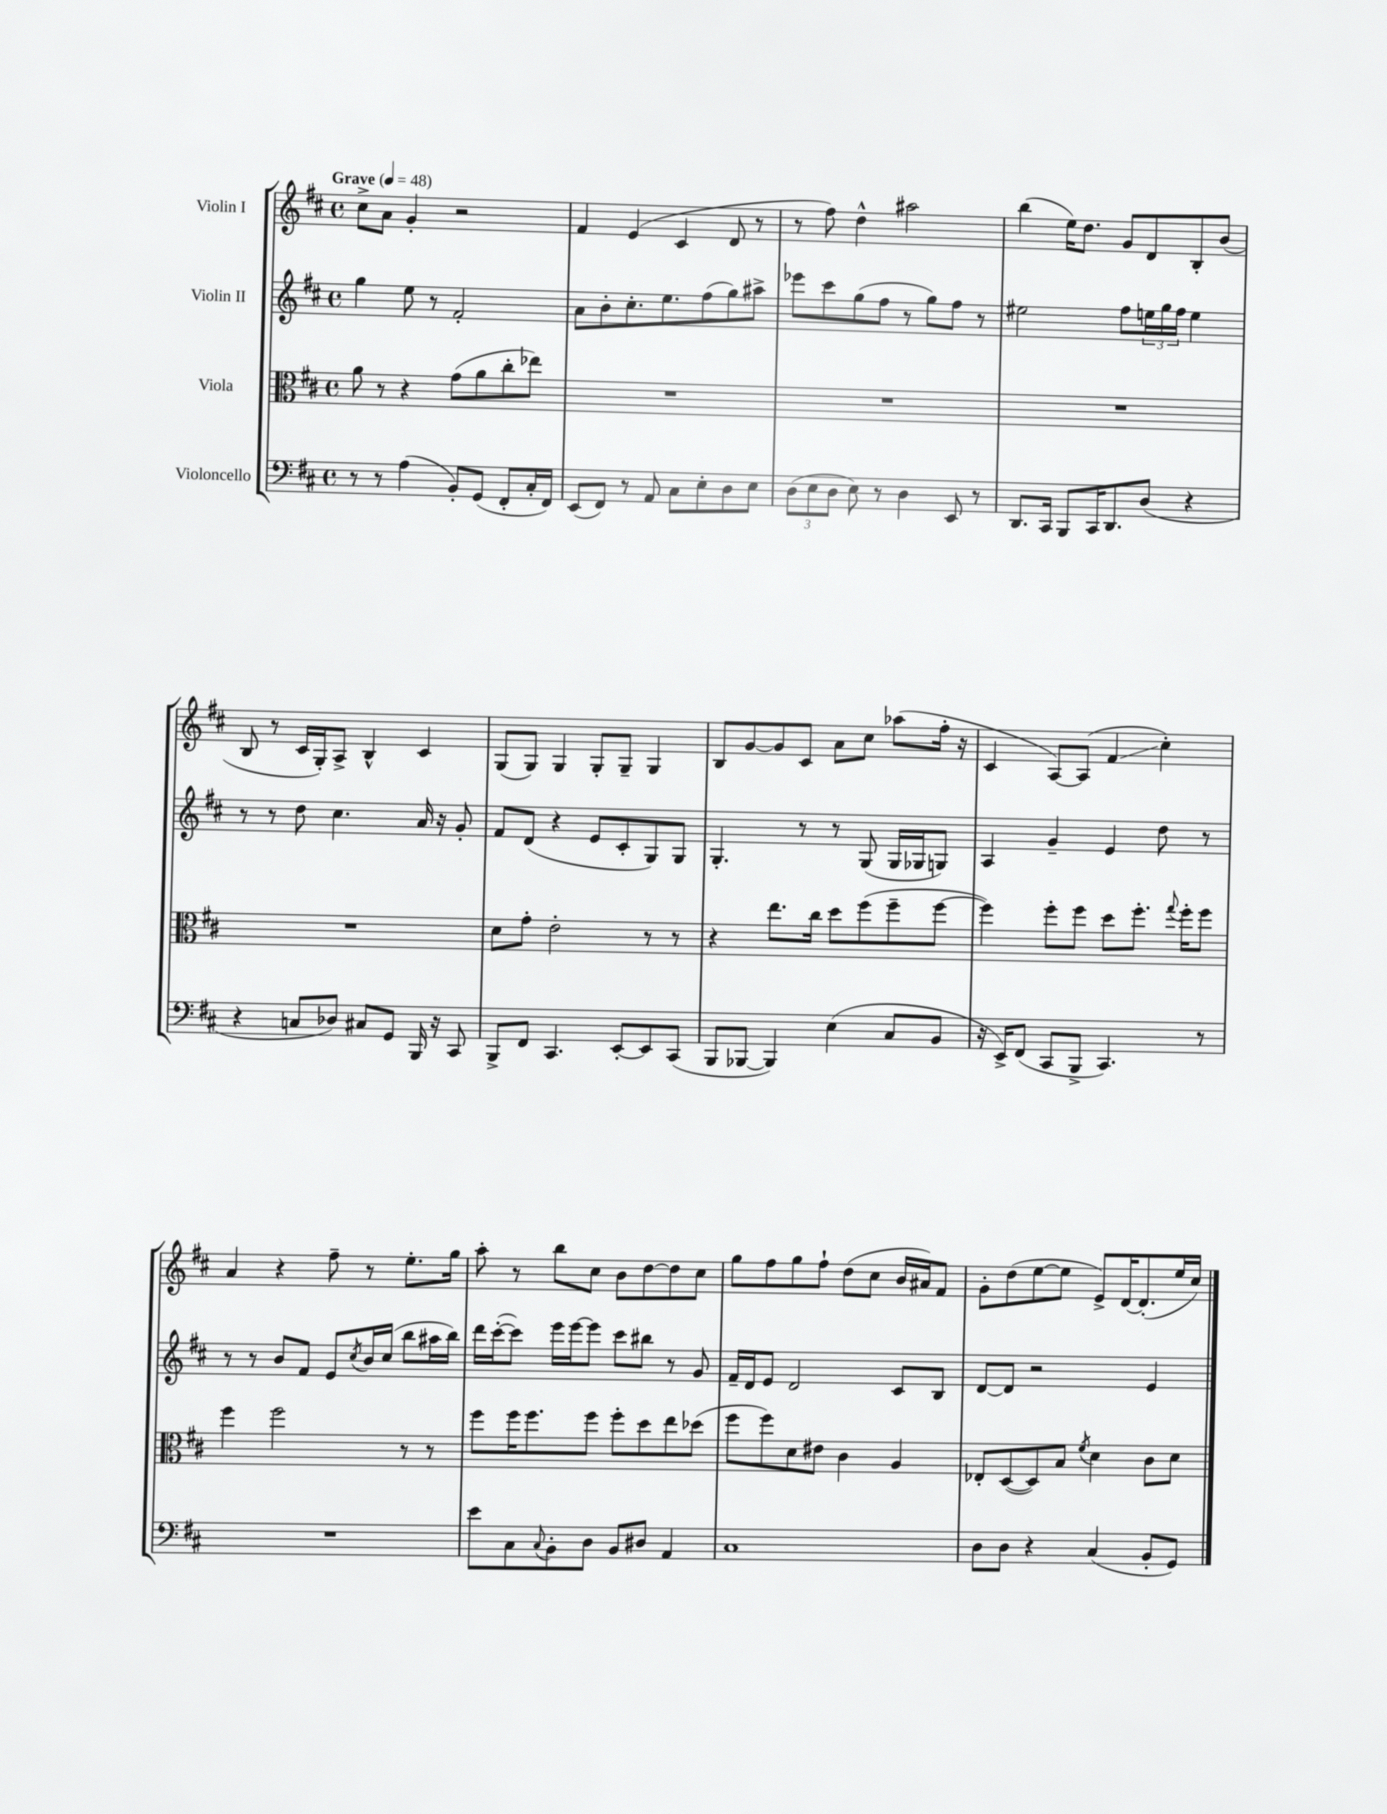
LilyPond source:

<<
\new StaffGroup <<
\new Staff = "s0" \with { instrumentName = "Violin I" } {
    \clef treble \key d \major \defaultTimeSignature \time 4/4 \tempo "Grave" 4 = 48
    cis''8-> a'8 g'4-. r2 |
    fis'4 e'4( cis'4 d'8 r8 |
    r8 fis''8) d''4-^ ais''2 |
    b''4( e''16) d''8. g'8 d'8 b8-. b'8( |
    b8 r8 cis'16 g16-.) a8-> b4-^ cis'4 |
    g8( g8) g4 g8-. g8-- g4 |
    b8 g'8~ g'8 cis'8 a'8 cis''8 aes''8( fis''16-. r16 |
    cis'4 a8~) a8( fis'4\glissando cis''4-.) |
    a'4 r4 fis''8-- r8 e''8.-. g''16 |
    a''8-. r8 b''8 cis''8 b'8 d''8~ d''8 cis''8 |
    g''8 fis''8 g''8 fis''8-! d''8( cis''8 b'16 ais'16) fis'8 |
    g'8-. d''8( e''8~ e''8 e'8->) d'16~ d'8.-.( e''16 cis''16) \bar "|." |
}
\new Staff = "s1" \with { instrumentName = "Violin II" } {
    \clef treble \key d \major \defaultTimeSignature \time 4/4
    g''4 e''8 r8 fis'2-. |
    a'8 b'8-. cis''8.-. e''8. fis''8( g''8) ais''8-> |
    ees'''8 cis'''8 g''8( fis''8 r8 g''8) fis''8 r8 |
    eis''2 fis''8 \tuplet 3/2 { e''16 g''16 fis''16 } e''4 |
    r8 r8 d''8 cis''4. a'16 r16 g'8-. |
    fis'8 d'8( r4 e'8 cis'8-. g8) g8 |
    g4.-. r8 r8 g8( g16 ges16 g8) |
    a4 g'4-- e'4 d''8 r8 |
    r8 r8 b'8 fis'8 e'8 \acciaccatura { cis''8 } b'16 cis''16( b''8 ais''16 b''16) |
    d'''16 cis'''16~-.( cis'''8) e'''16 e'''16~ e'''8 cis'''8 bis''8 r8 g'8 |
    fis'16-- d'16 e'8 d'2 cis'8 b8 |
    d'8~ d'8 r2 e'4 \bar "|." |
}
\new Staff = "s2" \with { instrumentName = "Viola" } {
    \clef alto \key d \major \defaultTimeSignature \time 4/4
    a'8 r8 r4 g'8( a'8 cis''8-. ees''8) |
    R1 |
    R1 |
    R1 |
    R1 |
    d'8 g'8-. e'2-. r8 r8 |
    r4 e''8. cis''16 d''8 fis''8( fis''8-- fis''8~ |
    fis''4) fis''8-. fis''8 d''8 fis''8.-. \appoggiatura { g''8 } fis''16-. fis''8 |
    fis''4 fis''2 r8 r8 |
    fis''8 fis''16 fis''8. fis''8 fis''8-. d''8 e''8 des''8( |
    fis''8 fis''8) d'8 eis'8 cis'4 a4 |
    ees8-. d8~( d8) b8 \acciaccatura { fis'8 } d'4 cis'8 d'8 \bar "|." |
}
\new Staff = "s3" \with { instrumentName = "Violoncello" } {
    \clef bass \key d \major \defaultTimeSignature \time 4/4
    r8 r8 a4( b,8-.) g,8( fis,8-. cis16-. fis,16) |
    e,8( fis,8) r8 a,8 cis8 e8-. d8 e8 |
    \tuplet 3/2 { d8( e8 d8 } e8) r8 d4 e,8 r8 |
    d,8. cis,16 b,,8 cis,16 d,8. d8( r4 |
    r4 c8 des8) cis8 g,8 b,,16 r16 cis,8 |
    b,,8-> fis,8 cis,4. e,8~-. e,8 cis,8( |
    b,,8 bes,,8~ bes,,4) e4( cis8 b,8 |
    r16 e,16->) fis,8( cis,8 b,,8-> cis,4.) r8 |
    R1 |
    e'8 cis8 \appoggiatura { cis8 } b,8-. d8 b,8 dis8 a,4 |
    cis1 |
    d8 d8 r4 cis4( b,8-. g,8) \bar "|." |
}
>>
>>
\layout { \context { \Score \remove "Bar_number_engraver" } }
